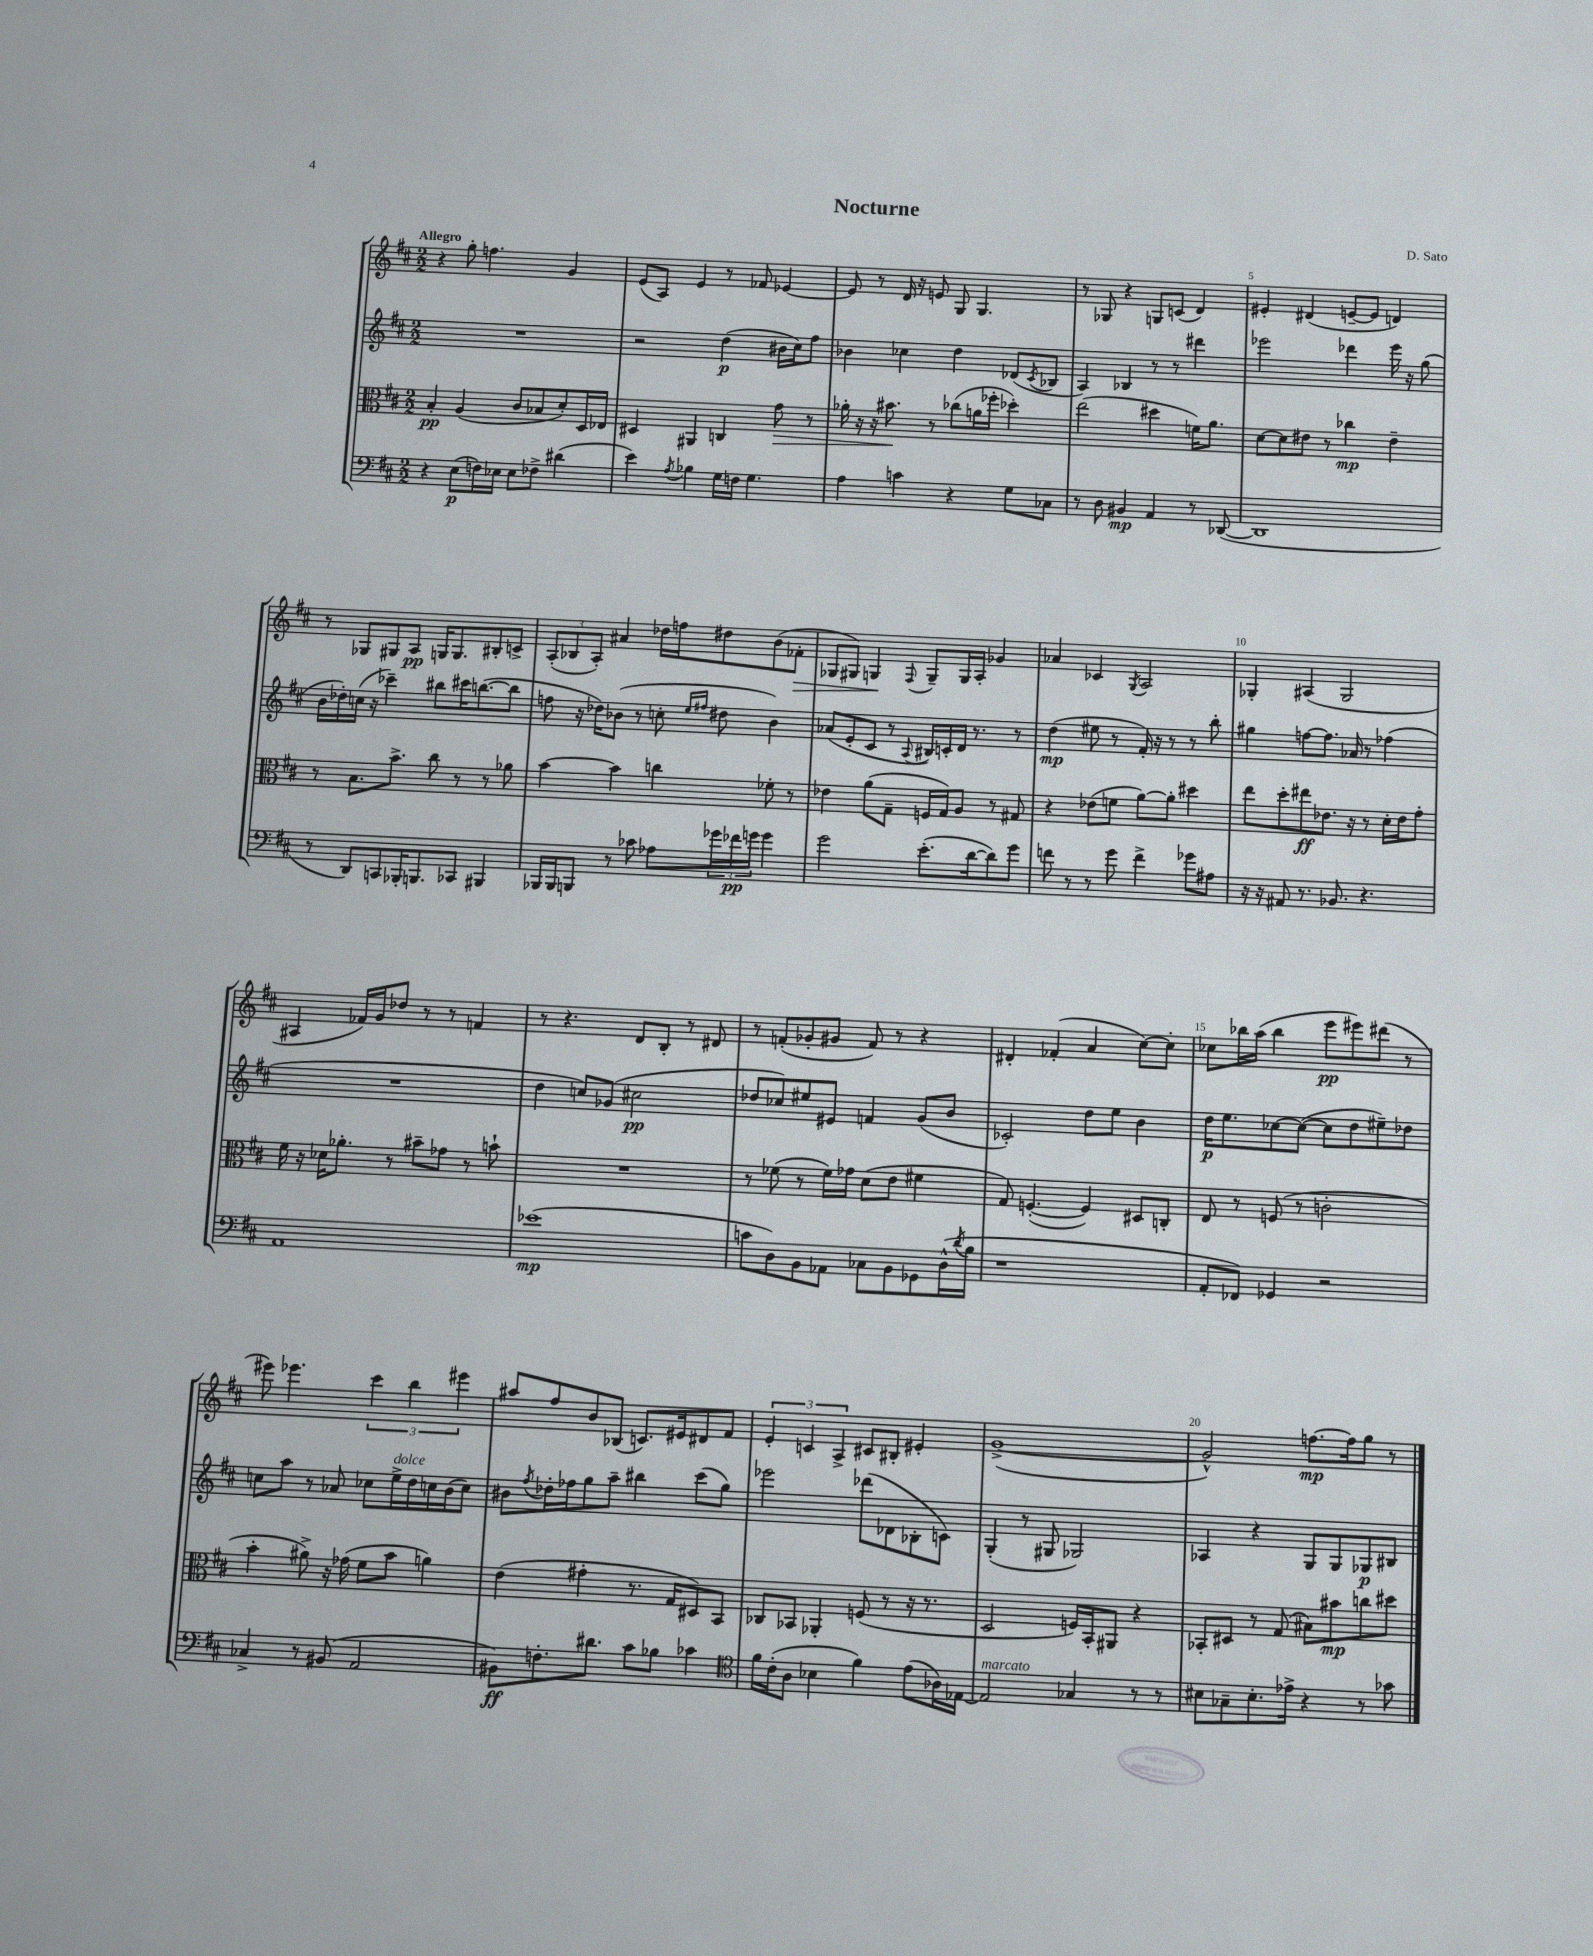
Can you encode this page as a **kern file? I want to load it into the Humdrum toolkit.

**kern	**kern	**kern	**kern
*staff4	*staff3	*staff2	*staff1
*clefF4	*clefC3	*clefG2	*clefG2
*k[f#c#]	*k[f#c#]	*k[f#c#]	*k[f#c#]
*M2/2	*M2/2	*M2/2	*M2/2
4r	4B'	1r	4r
(8E	(4A	.	8gg'
16F)	.	.	4.ff
16E-	.	.	.
8E-	8c#	.	.
8F-^	8B-	.	.
(4d#	8d')	.	4g
.	16D	.	.
.	16E-	.	.
=	=	=	=
4e)	4D#	2r	(8e
.	.	.	8A)
8qA	.	.	.
4B-	4AA#	.	4e
16G	4C	(4dd	8r
16F	.	.	.
4.G	.	.	8f-
.	8g	16b#	[4e-
.	.	16cc#)	.
.	8r	8ff#	.
=	=	=	=
4A	16a-'	4b-	8e-]
.	16r	.	.
.	16r	.	8r
.	8.b#	.	.
4c	.	4cc-	16d
.	.	.	16r
.	8r	.	8e
4r	(8cc-	4dd	8G
.	16a	.	4.G
.	16ff-'	.	.
8G	4dd-')	(8d-	.
.	.	8qc#	.
8C-	.	8B-	.
=	=	=	=
8r	(2ee	4A)	8r
8D	.	.	8G-
4BB#	.	4B-	4r
4AA	4dd#	8r	8G
.	.	8r	(8c
8r	16f)	4ddd#	4d)
.	8.a	.	.
([8DD-	.	.	.
=	=	=	=
1DD-]	[8d	2eee-	4e#'
.	8d]	.	.
.	8e#	.	(4d#
.	8r	.	.
.	4cc-	4ddd-	[8e~
.	.	.	8e]
.	4e#~	16eee-	4d)
.	.	16r	.
.	.	(8gg	.
=	=	=	=
8r	8r	16b	8r
.	.	16dd-')	.
8DD)	8.B	(16cc	8G-
.	.	16r	.
8CC	.	4ccc-~)	8G#
.	8.b^	.	.
16BBB-'	.	.	8A
8.BBB	.	.	.
.	8cc#	8bb#	16G
.	.	.	8.G
8CC-	8r	16ccc#	.
.	.	([8.bb	.
4BBB#	8r	.	8B#'
.	8a-	8bb]	8c^
=	=	=	=
16BBB-	[4b	8ff	(12A'
16BBB-	.	.	.
.	.	.	12B-
8BBB	.	16r	.
.	.	.	12A')
.	.	16dd-)	.
8r	4b]	(8b-	4a#
8c-	.	8r	.
8A-	4cc	8cc'	16dd-
.	.	.	16ff
.	.	16qqee	.
.	.	16qqff#	.
24g-	.	8dd#	8dd#
24f-	.	.	.
24g	.	.	.
4g	8f-'	4b-)	(8b
.	8r	.	8f-'
=	=	=	=
2g	4e-	(8a-	8G-
.	.	8e'	8G#)
.	(8a	8c#	4G
.	8G~	8r	.
.	.	8qqA	8qqF#
(8.e'	16F	16B#)	8G~
.	16G)	16c'	.
.	8A	16d	16G
[16d	.	8.r	16A'
8d])	8r	.	4g-
8g	8G#	8r	.
=	=	=	=
8f	4r	(4dd	4a-
8r	.	.	.
8r	(8e-	8ee#	4c-
8g	8f	8r	.
.	.	.	8qG
4f^	[8a)	16f#')	2A
.	.	16r	.
.	8a']	8r	.
8g-	4dd#	8r	.
8A#	.	8bb'	.
=	=	=	=
16r	8ee	4gg#	4G-'
16r	.	.	.
8AA#	8dd'	.	.
8.r	8ee#	[8ff	(4A#
.	8.e-	8.ff]	.
8.BB-	.	.	.
.	.	.	2G-
.	16r	16a-	.
4.r	8r	8r	.
.	16d'	(4ff-	.
.	16e-	.	.
.	8g'	.	.
=	=	=	=
1AA	16f#	1r	4A#
.	16r	.	.
.	16d-	.	.
.	8.a-'	.	.
.	.	.	16f-)
.	.	.	16g
.	8r	.	8dd-
.	8b#~	.	8r
.	8g-	.	8r
.	8r	.	4f
.	8b`	.	.
=	=	=	=
(1e-	1r	4dd	8r
.	.	.	4.r
.	.	8cc)	.
.	.	(8g-	.
.	.	2cc#	8d
.	.	.	8B'
.	.	.	8r
.	.	.	8d#
=	=	=	=
8c	8r	8dd-	8r
8D)	(8f-	8cc-)	(8f'
8BB	8r	8ee#	8g-'
8AA-	16f-)	8e#	8g#
.	16g-	.	.
8C-	(8d	4f	8f)
8BB	8e	.	8r
8GG-	4f#	(8g	4r
(16D^^	.	8b	.
8qd	.	.	.
16B	.	.	.
=	=	=	=
1r	8G)	2c-')	4d#'
.	([4.F'	.	.
.	.	.	(4f-'
.	4F])	8dd	4a
.	.	8ee	.
.	8D#	4b	[8cc#)
.	8C'	.	8cc#']
=	=	=	=
8AA'	8E	16dd	8cc-
.	.	8.ee	.
8FF-)	8r	.	16bb-
.	.	.	(16aa
4GG-	(8F	[8cc-	4bb-
.	8r	(8cc-_	.
2r	2c'	8cc-]	8eee
.	.	8dd	8eee#)
.	.	8ee#~)	(8ddd#
.	.	8dd-	8r
=	=	=	=
4C-^	4b'	8cc	8eee#)
.	.	8aa	4.eee-
8r	8a#^)	8r	.
(8BB#	16r	8a-	.
.	(16g-	.	.
2AA	8f#	8cc-	6ccc#
.	8b	16ee^	.
.	.	.	6bb
.	.	16dd	.
.	4a)	16cc	.
.	.	(16b	.
.	.	.	6eee#
.	.	8cc)	.
=	=	=	=
8BB#)	(4e	8b#	8aa#
.	.	8qff#	.
8.F'	.	16dd-'	8ff#
.	.	16ff-	.
.	4g#'	8gg	8b
8.d#	.	.	.
.	.	8aa~	(8B-
8c#	8.r	4bb#	8.c)
8B-	.	.	.
.	16G	.	16e#
4c-	8D#)	(8ccc#	8d#
.	8BB	8gg)	8f#
=	=	=	=
*clefC4	*	*	*
16f#	8C-	2eee-	6e'
(16c#'	.	.	.
8A	8BB-	.	.
.	.	.	6c
4B-	4AA-'	.	.
.	.	.	6A^
4f#)	(8F	(8ddd-	8c#
.	8r	8d-	8B#'
(8e	16r	8B-'	4e#'
.	8.r	.	.
16A-)	.	8c)	.
[16E-	.	.	.
=	=	=	=
2E-]	2D	(4G'	([1g^
.	.	8r	.
.	.	8G#	.
4G-	16F)	2G-)	.
.	16BB'	.	.
.	8AA#	.	.
8r	4r	.	.
8r	.	.	.
=	=	=	=
8B#	8BB-'	4A-	2g^^])
8G-~	8D#	.	.
8.B#'	8r	4r	.
.	(8G	.	.
16e-^	.	.	.
4r	8B#)	8G	[8.ff
.	8b#	8G	.
.	.	.	16ff]
8r	8cc	8G-	8gg
8g-	8dd#	8B#	8r
==	==	==	==
*-	*-	*-	*-
